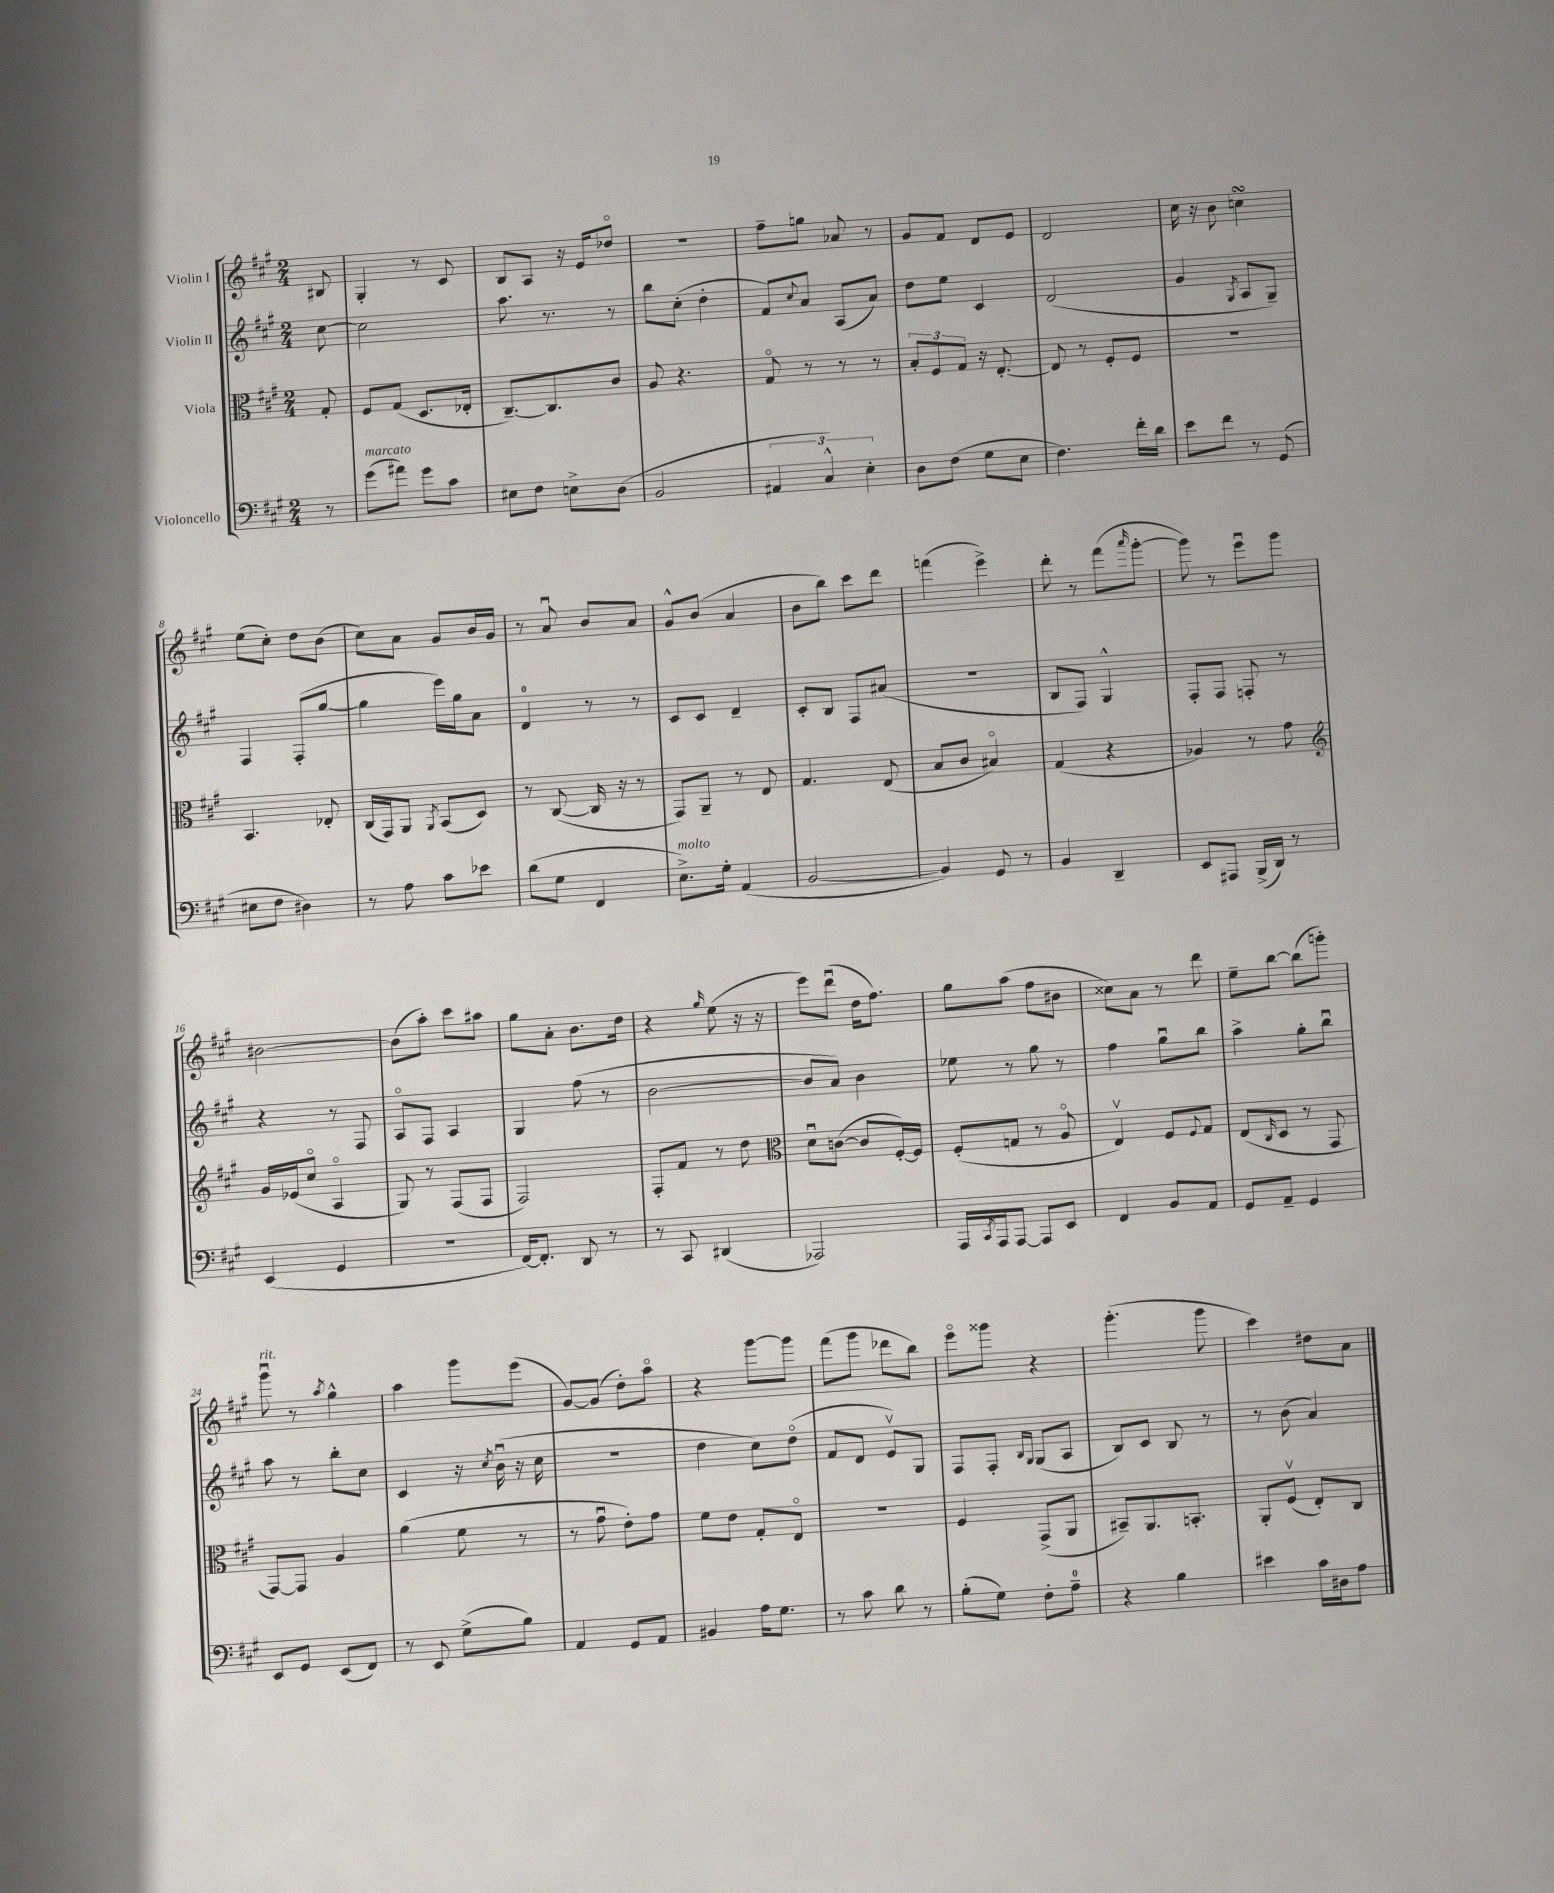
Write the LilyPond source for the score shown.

<<
\new StaffGroup <<
\new Staff = "s0" \with { instrumentName = "Violin I" } {
    \clef treble \key a \major \numericTimeSignature \time 2/4 \partial 8
    bis8 |
    gis4-. r8 cis'8 |
    b8 a8 r16 e'16 des''8\flageolet |
    r2 |
    fis''8-- g''8 aes'8 r8 |
    gis'8 fis'8 d'8 e'8 |
    d'2 |
    cis''16 r16 b'8 c''4\turn |
    e''8( cis''8-.) d''8 b'8( |
    cis''8) a'8 gis'8 b'16 gis'16 |
    r8 a'8\downbow b'8 a'8 |
    gis'8-^ b'8( a'4 |
    b'8 b''8) cis'''8 d'''8 |
    f'''4( e'''4->) |
    d'''8-. r8 fis'''8( \grace { a'''16 } gis'''8~-. |
    gis'''8) r8 e'''8\downbow gis'''8 |
    bis'2~ |
    bis'8( a''8-.) cis'''8 ais''8 |
    gis''8 a'8-. b'8. d''16 |
    r4 \grace { gis''16 } e''8( r16 r16 |
    e'''8) d'''8\downbow( d''16 fis''8.) |
    gis''8 a''8( fis''8 bis'8 |
    cisis''8) a'8 r8 d'''8 |
    e''8-- b''8~ b''8( g'''8-.) |
    gis'''8\downbow^\markup { \italic "rit." } r8 \acciaccatura { a''8 } gis''4-^ |
    a''4 gis'''8 e'''8( |
    gis'8~) gis'8( d''8-.) a''8\flageolet |
    r4 gis'''8~ gis'''8 |
    fis'''8( gis'''8 des'''8 b''8) |
    e'''8\flageolet gisis'''8 r4 |
    gis'''4.-.( gis'''8 |
    cis'''4) dis''8 a'8 \bar "|." |
}
\new Staff = "s1" \with { instrumentName = "Violin II" } {
    \clef treble \key a \major \numericTimeSignature \time 2/4 \partial 8
    cis''8~ |
    cis''2 |
    a''8. r8. r8 |
    b''8 cis''8-.( d''4-. |
    fis'8) \appoggiatura { cis''8 } a'8 a8( a'8) |
    d''8 e''8 cis'4 |
    d'2( |
    gis'4 \acciaccatura { gis8 } a8 gis8--) |
    fis4 fis8-.( gis''8~ |
    gis''4 e'''16) gis''16 a'8 |
    d'4-0 r8 r8 |
    cis'8 cis'8 d'4-- |
    cis'8-. b8 fis8 ais'8( |
    r2 |
    b8 fis8) gis4-^ |
    fis8-. fis8 f8-. r8 |
    r4 r8 fis8 |
    a8\flageolet fis8 a4 |
    gis4 fis''8( r8 |
    b'2~ |
    b'8 a'8) b'4 |
    ees''8 r8 gis''8 r8 |
    fis''4 gis''8\downbow b''8 |
    a''4-> gis''8-. b''8\downbow |
    a''8 r8 b''8-. cis''8 |
    cis'4 r16 \acciaccatura { cis''8 } b'16\downbow( r16 cis''16 |
    R2 |
    d''4 cis''8) d''8\flageolet( |
    fis'8 d'8 e'8\upbow) gis8 |
    fis8 fis8-. \grace { b16 gis16 } gis8( a8 |
    b8) cis'8 b8 r8 |
    r8 b'8( a'4) \bar "|." |
}
\new Staff = "s2" \with { instrumentName = "Viola" } {
    \clef alto \key a \major \numericTimeSignature \time 2/4 \partial 8
    gis8-. |
    fis8 gis8( d8. ees16-. |
    cis8.~--) cis8. cis'8 |
    a8 r4. |
    gis8\flageolet r8 r8 r8 |
    \tuplet 3/2 { b8-. fis8 gis8 } r16 e8.~-. |
    e8 r8 fis8-. fis8 |
    R2 |
    b,4. ees8-. |
    cis16( gis,16) a,8 \acciaccatura { a,8 } b,8( d8) |
    r8 cis8~( cis16 r16 r8 |
    gis,8) a,8-- r8 e8 |
    gis4. e8( |
    b8 cis'8 bis4\flageolet) |
    gis4( r4 |
    aes4) r8 gis'8 |
    \clef treble gis'16 ees'16( cis''8\flageolet a4\flageolet |
    gis8) r8 fis8( fis8 |
    fis2) |
    fis8-. fis'8 r8 d''8 |
    \clef alto d'8\downbow c'8~( c'8 fis16~-.) fis16 |
    fis8-.( g8 r8 a8\flageolet |
    e4\upbow) fis8 \appoggiatura { fis8 } gis8 |
    e8( \grace { cis16 } d8 r8 gis,8 |
    gis,8~) gis,8 a4 |
    a'4( fis'8 r8 |
    r8 gis'8\downbow e'8-.) gis'8 |
    fis'8 e'8 gis8-. e8\flageolet |
    R2 |
    fis4 gis,8->( a,8 |
    bis,8--) a,8. b,8.-. |
    a,8-. fis8\upbow( e8-.) cis8 \bar "|." |
}
\new Staff = "s3" \with { instrumentName = "Violoncello" } {
    \clef bass \key a \major \numericTimeSignature \time 2/4 \partial 8
    r8 |
    gis'8^\markup { \italic "marcato" }( ais'8) gis'8 cis'8 |
    eis8 fis8 e8-> d8( |
    b,2 |
    \tuplet 3/2 { ais,4 cis4-^) e4-. } |
    d8 fis8( gis8 e8 |
    fis4.) fis'16-. d'16 |
    e'8 fis'8 r8 gis,8( |
    eis8 fis8 dis4) |
    r8 a8 cis'8 ees'8 |
    d'8( gis8 fis,4 |
    e8.->^\markup { \italic "molto" }) gis16-. a,4( |
    b,2~ |
    b,4) gis,8 r8 |
    b,4 d,4-- |
    e,8 ais,,8 b,,16->( d,16) r8 |
    e,4( gis,4 |
    r2 |
    fis,16~) fis,8.-. d,8 r8 |
    r8 cis,8 dis,4( |
    aes,,2) |
    a,,16 \acciaccatura { cis,8 } a,,16 a,,8~ a,,8 e,8 |
    fis,4 b,8 a,8 |
    gis,8 a,8-- gis,4 |
    e,8 gis,8 e,8( fis,8) |
    r8 e,8 gis8->( b8) |
    a,4 gis,8 a,8 |
    bis,4 a16 gis8. |
    r8 cis'8 d'8 r8 |
    b8-.( gis8) fis8-. a8-0-- |
    r4 b4 |
    eis'4 cis'16 dis16 a8 \bar "|." |
}
>>
>>
